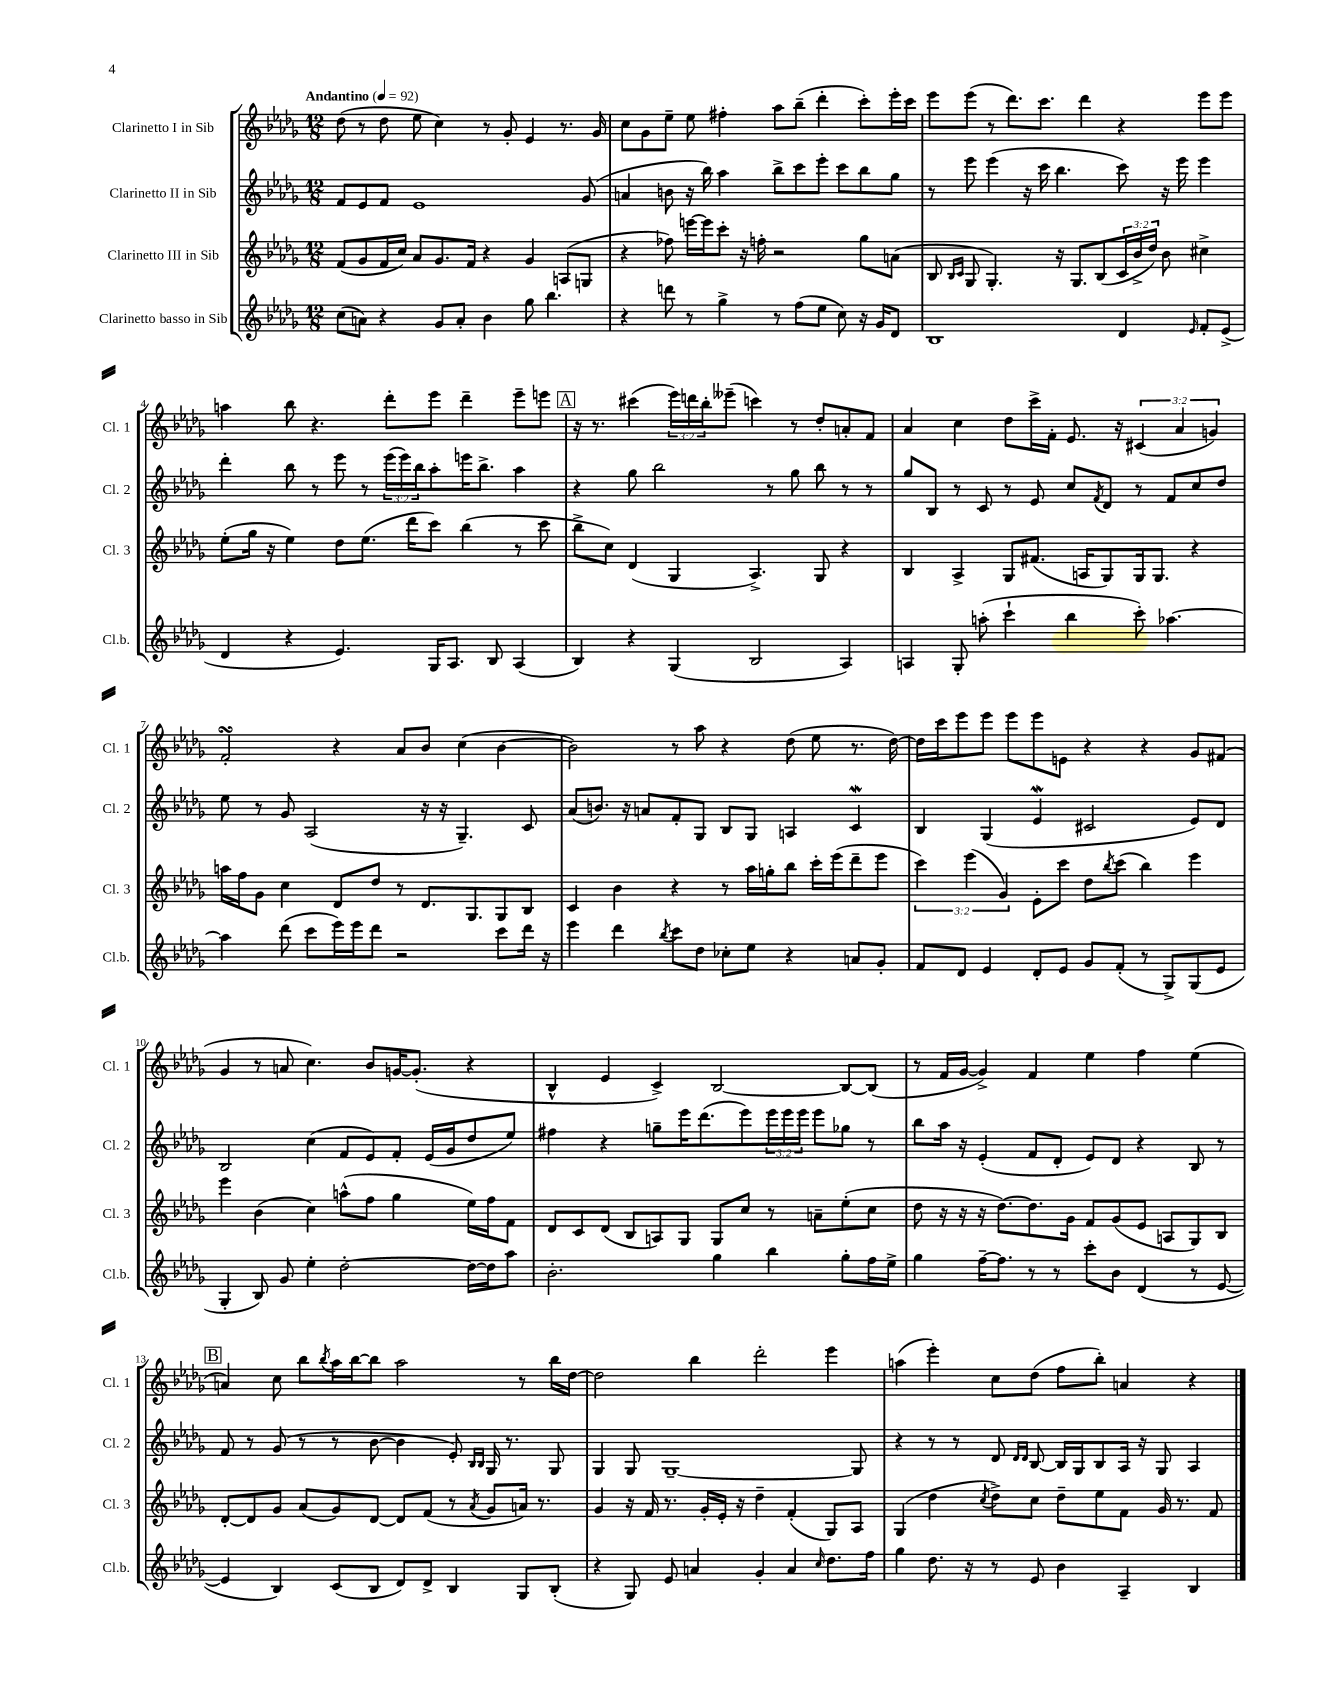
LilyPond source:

<<
\new StaffGroup <<
\new Staff = "s0" \with { instrumentName = "Clarinetto I in Sib" shortInstrumentName = "Cl. 1" } {
    \clef treble \key des \major \numericTimeSignature \time 12/8 \override Staff.TupletNumber.text = #tuplet-number::calc-fraction-text \tempo "Andantino" 4 = 92
    des''8( r8 des''8 ees''8 c''4) r8 ges'8-. ees'4 r8. ges'16 |
    c''8 ges'8 ees''8-- ees''8 fis''4-. aes''8 bes''8--( des'''4-. c'''8-.) ees'''16-. c'''16 |
    ees'''8 ees'''8( r8 des'''8.) c'''8. des'''4 r4 ees'''8 ees'''8 |
    a''4 bes''8 r4. des'''8-. ees'''8 des'''4-- ees'''8-- e'''8 |
    \mark \markup { \box "A" } r16 r8. cis'''4( \tuplet 3/2 { ees'''16) d'''16 bes''16-. } eeses'''8--( c'''4) r8 des''8-. a'8-. f'8 |
    aes'4 c''4 des''8 c'''16-> f'16-. ees'8. r16 \tuplet 3/2 { cis'4( aes'4 g'4) } |
    f'2-.\turn r4 aes'8 bes'8 c''4( bes'4~ |
    bes'2) r8 aes''8 r4 des''8( ees''8 r8. des''16~) |
    des''16 c'''16 ees'''8 ees'''8 ees'''8 ees'''8 e'8 r4 r4 ges'8 fis'8( |
    ges'4 r8 a'8 c''4.) bes'8 g'16~ g'8.-.( r4 |
    bes4-^ ees'4 c'4->) bes2~ bes8~ bes8( |
    r8 f'16 ges'16~ ges'4->) f'4 ees''4 f''4 ees''4( |
    \mark \markup { \box "B" } a'4) c''8 bes''8 \acciaccatura { bes''8 } aes''16 bes''16~ bes''8 aes''2 r8 bes''16 des''16~ |
    des''2 bes''4 des'''2-. ees'''4 |
    a''4( ees'''4-.) c''8 des''8( f''8 bes''8-.) a'4 r4 \bar "|." |
}
\new Staff = "s1" \with { instrumentName = "Clarinetto II in Sib" shortInstrumentName = "Cl. 2" } {
    \clef treble \key des \major \numericTimeSignature \time 12/8 \override Staff.TupletNumber.text = #tuplet-number::calc-fraction-text
    f'8 ees'8 f'8 ees'1 ges'8( |
    a'4 b'8 r16 bes''16) aes''4 bes''8-> c'''8 ees'''8-. c'''8 bes''8 ges''8 |
    r8 ees'''8 ees'''4( r16 c'''16 bes''4. c'''8) r16 ees'''16 ees'''4 |
    des'''4-. bes''8 r8 ees'''8 r8 \tuplet 3/2 { ees'''16( ees'''16) bes''16 } aes''8-. e'''16 bes''8.-> aes''4 |
    \mark \markup { \box "A" } r4 ges''8 bes''2 r8 ges''8 bes''8 r8 r8 |
    ges''8 bes8 r8 c'8 r8 ees'8 c''8 \acciaccatura { f'8 } des'8 r8 f'8 c''8 des''8 |
    ees''8 r8 ges'8 aes2( r16 r16 ges4.--) c'8 |
    aes'8( b'8.) r16 a'8 f'8-. ges8 bes8 ges8 a4 c'4\mordent |
    bes4 ges4( ees'4\mordent cis'2 ees'8) des'8 |
    bes2 c''4( f'8 ees'8) f'8-. ees'16( ges'16 des''8 ees''8) |
    fis''4 r4 g''8-- ees'''16 des'''8.( ees'''8) \tuplet 3/2 { ees'''16 ees'''16 ees'''16 } ees'''8 ges''8 r8 |
    bes''8 aes''16 r16 ees'4-.( f'8 des'8-. ees'8) des'8 r4 bes8 r8 |
    \mark \markup { \box "B" } f'8 r8 ges'8( r8 r8 bes'8~ bes'4 ees'8-.) \grace { bes16 bes16 } ges16 r8. ges8 |
    ges4 ges8 ges1~-- ges8 |
    r4 r8 r8 des'8 \grace { des'16 des'16 } bes8~ bes16 ges16 bes8 aes16 r16 ges8 aes4 \bar "|." |
}
\new Staff = "s2" \with { instrumentName = "Clarinetto III in Sib" shortInstrumentName = "Cl. 3" } {
    \clef treble \key des \major \numericTimeSignature \time 12/8 \override Staff.TupletNumber.text = #tuplet-number::calc-fraction-text
    f'8( ges'8 f'16 c''16) aes'8 ges'8. f'16 r4 ges'4 a8( g8 |
    r4 fes''8) e'''16~ e'''16 c'''8-. r16 f''16-. r2 ges''8 a'8( |
    bes8 \grace { bes16 c'16 } ges8 ges4.-.) r16 ges8. bes8( \tuplet 3/2 { c'16 bes'16-> des''16) } bes'8 cis''4-> |
    ees''8-.( ges''16 r16 ees''4) des''8 ees''8.( des'''16 c'''8) bes''4( r8 c'''8 |
    \mark \markup { \box "A" } bes''8-> c''8) des'4( ges4 aes4.->) ges8 r4 |
    bes4 aes4-> ges8 fis'8.( a16 ges8) ges16 ges8. r4 |
    a''16 f''16 ges'8 c''4 des'8 des''8 r8 des'8. ges8. ges8 bes8 |
    c'4 bes'4 r4 r8 aes''16 g''16-. bes''8 c'''16-. ees'''16( des'''8-- ees'''8 |
    \tuplet 3/2 { c'''4) ees'''4( ges'4) } ees'8-. c'''8 des''8 \acciaccatura { bes''8 } c'''8( bes''4) ees'''4 |
    ees'''4 bes'4( c''4) a''8-^( f''8 ges''4 ees''16) f''16 f'8 |
    des'8 c'8 des'8( bes8 a8) ges8 ges8 c''8 r8 a'8-- ees''8-.( c''8 |
    des''8 r16 r16 r16 des''8.~) des''8. ges'16 f'8 ges'8( ees'8 a8 ges8) bes8 |
    \mark \markup { \box "B" } des'8~-. des'8 ges'8 aes'8( ges'8) des'8~ des'8 f'8( r8 \acciaccatura { aes'8 } ges'8 a'16) r8. |
    ges'4 r16 f'16 r8. ges'16-. ees'16-. r16 des''4-- f'4-.( ges8) aes8 |
    ges4( des''4 \acciaccatura { c''8 } des''8->) c''8 des''8-- ees''8 f'8 ges'16 r8. f'8 \bar "|." |
}
\new Staff = "s3" \with { instrumentName = "Clarinetto basso in Sib" shortInstrumentName = "Cl.b." } {
    \clef treble \key des \major \numericTimeSignature \time 12/8
    c''8( a'8) r4 ges'8 a'8-. bes'4 ges''8 bes''4. |
    r4 d'''8 r8 ges''4-> r8 f''8( ees''8 c''8) r16 ges'16 des'8 |
    bes1 des'4 \grace { ees'16 } f'8-. ees'8->( |
    des'4 r4 ees'4.) ges16 aes8. bes8 aes4( |
    \mark \markup { \box "A" } bes4) r4 ges4( bes2 aes4) |
    a4 ges8-. a''8-.( c'''4-! bes''4 c'''8-.) aes''4.~ |
    aes''4 des'''8( c'''8 ees'''16) ees'''16 des'''8 r2 c'''8 des'''16 r16 |
    ees'''4 des'''4 \acciaccatura { bes''8 } c'''8 des''8 ces''8-. ees''8 r4 a'8 ges'8-. |
    f'8 des'8 ees'4 des'8-. ees'8 ges'8 f'8-.( r8 ges8->) ges8( ees'8 |
    ges4-. bes8) ges'8 ees''4-. des''2~-. des''16~ des''16 aes''8 |
    bes'2.-. ges''4 bes''4 ges''8-. f''16 ees''16-> |
    ges''4 f''16~-- f''8. r8 r8 c'''8-. bes'8 des'4( r8 ees'8~ |
    \mark \markup { \box "B" } ees'4 bes4) c'8( bes8 des'8) des'8-> bes4 ges8 bes8-.( |
    r4 ges8) ees'8 a'4 ges'4-. a'4 \grace { c''16 } des''8. f''16 |
    ges''4 des''8. r16 r8 ees'8 bes'4 aes4-- bes4 \bar "|." |
}
>>
>>
